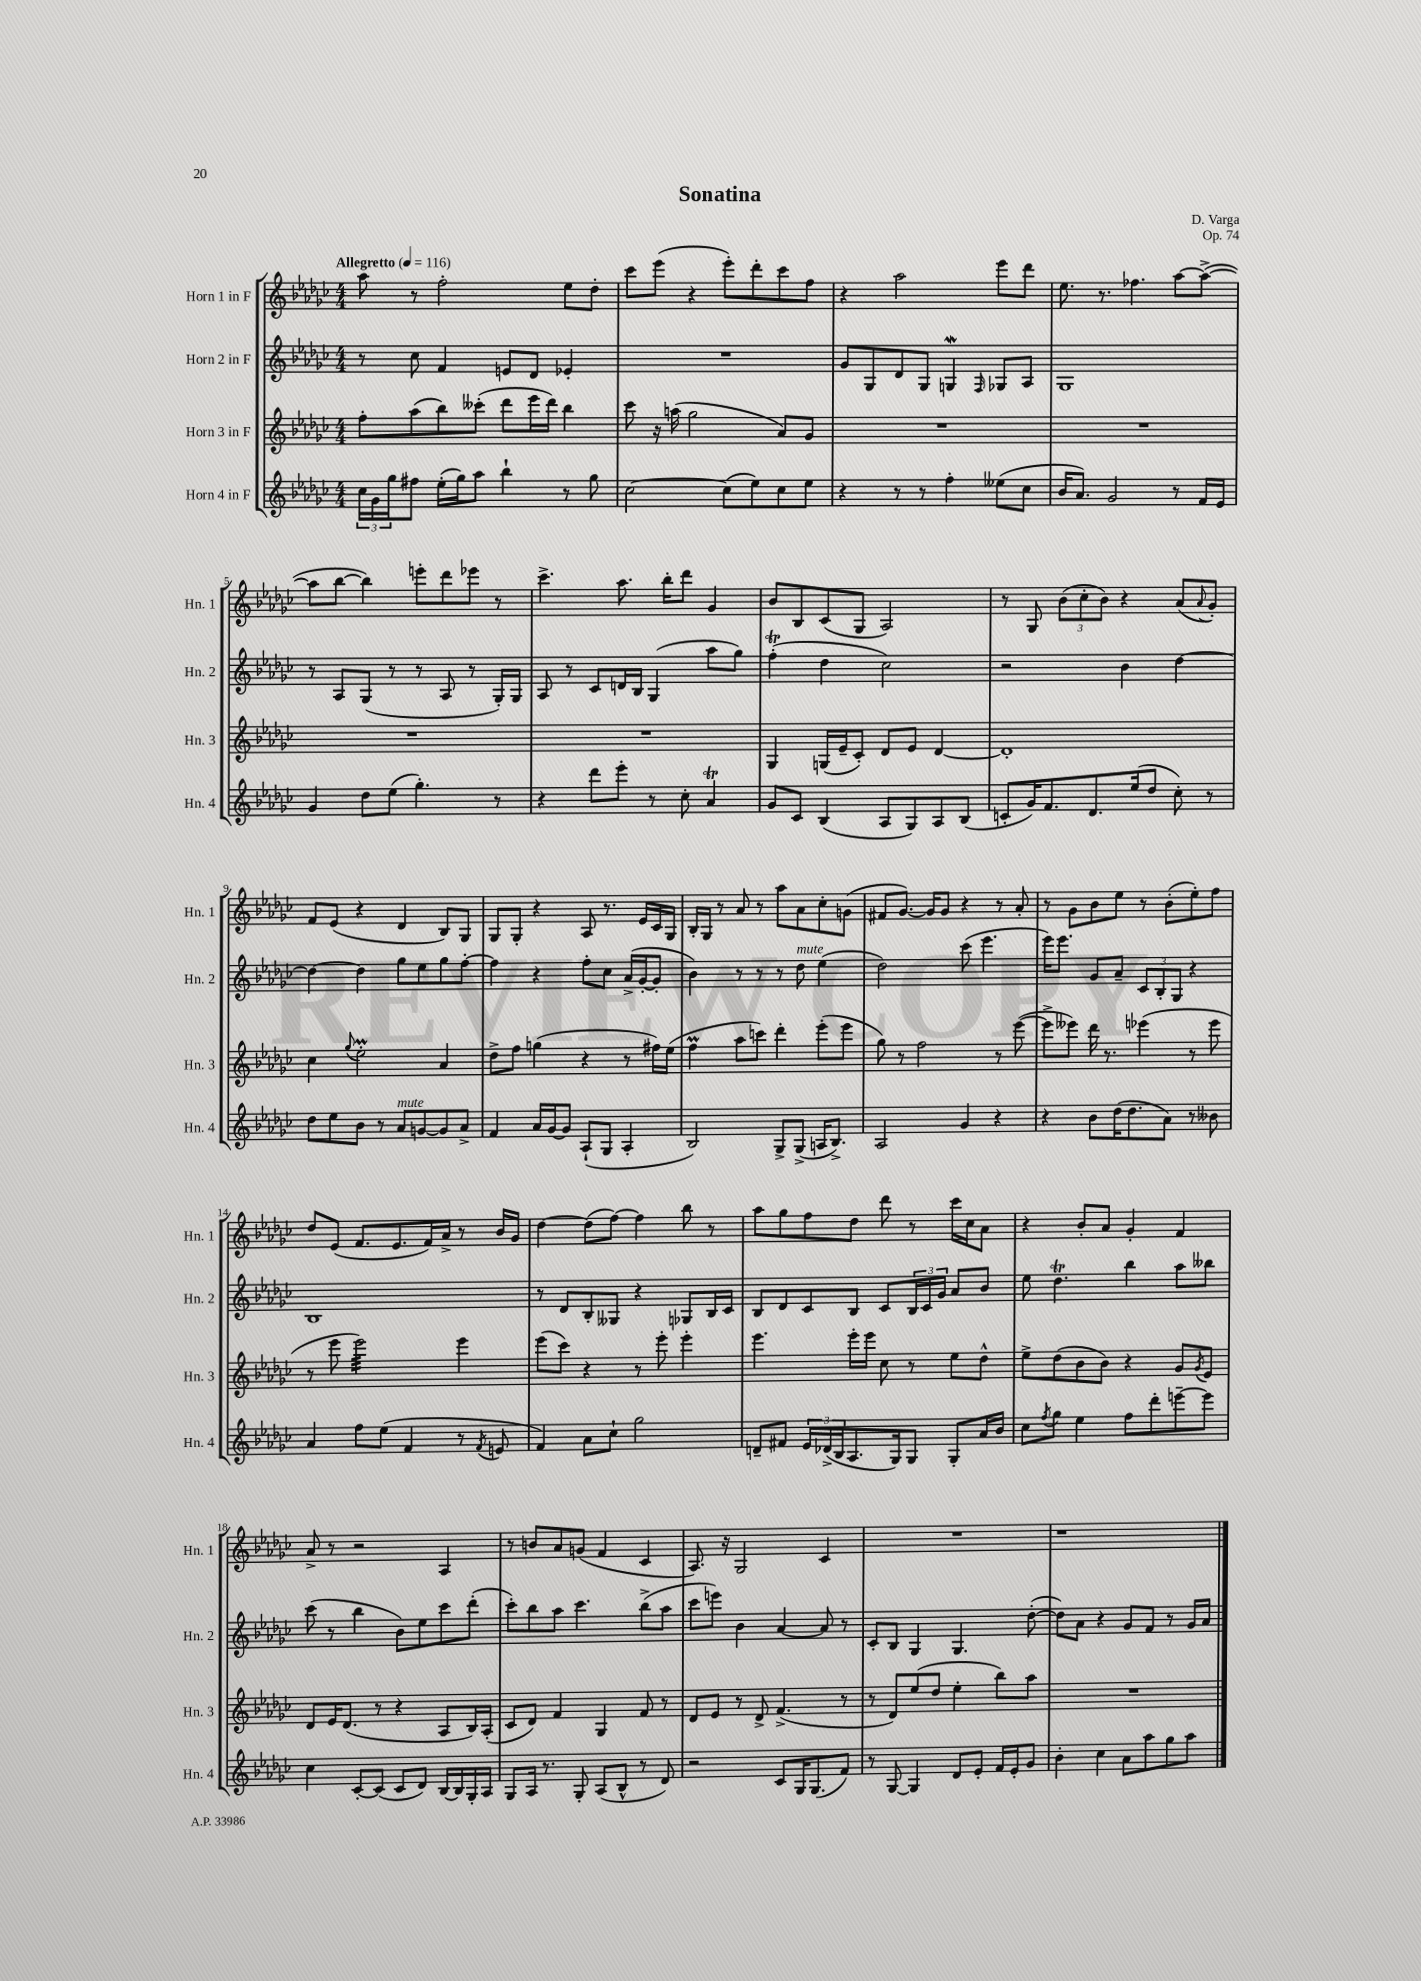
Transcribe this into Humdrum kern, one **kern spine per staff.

**kern	**kern	**kern	**kern
*staff4	*staff3	*staff2	*staff1
*clefG2	*clefG2	*clefG2	*clefG2
*k[b-e-a-d-g-c-]	*k[b-e-a-d-g-c-]	*k[b-e-a-d-g-c-]	*k[b-e-a-d-g-c-]
*M4/4	*M4/4	*M4/4	*M4/4
*MM116	*MM116	*MM116	*MM116
24cc-	8ff'	8r	8aa-
24g-	.	.	.
24gg-	.	.	.
8ff#	(8aa-	8cc-	8r
(16ee-'	8bb-)	4f	2ff'
16gg-)	.	.	.
8aa-	(8ccc--'	.	.
4bb-`	8ddd-	8e	.
.	16eee-	8d-	.
.	16ddd-)	.	.
8r	4bb-	4e-'	8ee-
8gg-	.	.	8dd-'
=	=	=	=
[2cc-	8ccc-	1r	8ccc-
.	16r	.	(8eee-
.	(16aa	.	.
.	2gg-	.	4r
(8cc-]	.	.	8eee-')
8ee-)	.	.	8ddd-'
8cc-	8a-)	.	8ccc-
8ee-	8g-	.	8ff
=	=	=	=
4r	1r	8g-	4r
.	.	8G-	.
8r	.	8d-	2aa-
8r	.	8G-	.
4ff'	.	4G	.
.	.	16qqF	.
(8ee--	.	8G-	8eee-
8cc-	.	8A-	8ddd-
=	=	=	=
16b-	1r	1G-	8.ee-
8.a-)	.	.	.
.	.	.	8.r
2g-	.	.	.
.	.	.	4.ff-
8r	.	.	[8aa-
16f	.	.	(8aa-^_
16e-	.	.	.
=	=	=	=
4g-	1r	8r	8aa-]
.	.	8A-	[8bb-
8dd-	.	(8G-	4bb-])
(8ee-	.	8r	.
4.gg-')	.	8r	8eee'
.	.	8A-	8ddd-
.	.	8r	8eee-
8r	.	16G-')	8r
.	.	16G-	.
=	=	=	=
4r	1r	8A-	4.ccc-^
.	.	8r	.
8ddd-	.	8c-	.
8eee-'	.	16d	8.aa-
.	.	16B-	.
8r	.	(4G-	.
.	.	.	16bb-'
8cc-'	.	.	8ddd-
4a-	.	8aa-	4g-
.	.	8gg-)	.
=	=	=	=
8g-	4G-	(4ff'	8b-
8c-	.	.	8B-
(4B-	(16G	4dd-	(8c-
.	16e-~	.	.
.	8c-')	.	8G-
8A-	8d-	2cc-)	2A-)
8G-)	8e-	.	.
8A-	[4d-	.	.
(8B-	.	.	.
=	=	=	=
8c'	1d-']	2r	8r
16g-)	.	.	8G-
8.f	.	.	.
.	.	.	(12b-
.	.	.	12cc-'
8.d-	.	.	.
.	.	.	12b-)
.	.	4b-	4r
(16ee-	.	.	.
8dd-	.	.	.
8cc-')	.	[4dd-	(8a-
.	.	.	8qqa-
8r	.	.	8g-')
=	=	=	=
8dd-	4cc-	4dd-_	8f
8ee-	.	.	(8e-
.	8qqgg-	.	.
8b-	2ee-'	4dd-]	4r
8r	.	.	.
8a-	.	8gg-	4d-
[8g	.	8ee-	.
8g]	4a-	8gg-	8B-)
8a-^	.	[8ff'	8G-
=	=	=	=
4f	8dd-^	4ff]	8G-
.	8ff	.	8G-'
16a-	(4gg	4r	4r
[16g-	.	.	.
8g-]	.	.	.
(8A-`	4r	8ff'	8A-
8G-	.	8cc-	8.r
4A-'	8r	(16a-^	.
.	.	[16g-'	16e-
.	16ff#)	8g-']	16c-
.	(16ee-	.	16G-
=	=	=	=
2B-)	4ff	4b-)	16B-'
.	.	.	16G-
.	.	.	8r
.	8aa-	8r	8a-
.	8ccc)	8r	8r
8G-^	4ddd-'	8r	8aa-
(8G-^	.	8dd-	8a-
16A	(8eee-'	(4ee-	8cc-'
8.B-^)	.	.	.
.	8eee-	.	(8g
=	=	=	=
2A-	8gg-)	2dd-)	8f#
.	8r	.	[8.g-)
.	2ff	.	.
.	.	.	16g-]
.	.	.	8g-
4g-	.	(8ccc-	4r
.	.	4.eee-	.
4r	8r	.	8r
.	([8eee-	.	8a-'
=	=	=	=
4r	8eee-^]	16eee-)	8r
.	.	8.eee-	.
.	8eee--)	.	8g-
8b-	16ddd-	8g-	8b-
.	8.r	.	.
(16dd-	.	8a-~	8ee-
8.dd-	.	.	.
.	(4eee-	12c-	8r
.	.	12B-'	.
8a-)	.	.	(8b-'
.	.	12G-	.
8r	8r	4r	8ee-')
8b--	8eee-	.	8ff
=	=	=	=
4a-	8r	1B-	8dd-
.	8eee-	.	(8e-
8ff	2eee-)	.	8.f
(8ee-	.	.	.
.	.	.	8.e-
4f	.	.	.
.	.	.	16f)
.	.	.	16a-^
8r	4eee-	.	8r
8qf	.	.	.
8e	.	.	16b-
.	.	.	16g-
=	=	=	=
4f)	(8eee-	8r	[4dd-
.	8ccc-)	8d-	.
8a-	4r	8B-'	(8dd-]
8cc-`	.	8G--	[8ff)
2gg-	8r	4r	4ff]
.	8eee-'	.	.
.	4eee-'	8G-	8bb-
.	.	16B-	8r
.	.	16c-	.
=	=	=	=
8d~	4.eee-	8B-	8aa-
8f#	.	8d-	8gg-
24e-	.	8c-	8ff
(24d-^	.	.	.
24B-	.	.	.
8.A-	16eee-'	8B-	8dd-
.	16eee-	.	.
.	8cc-	8c-	8ddd-
16G-)	.	.	.
8G-	8r	24B-	8r
.	.	24c-	.
.	.	24g-	.
8G-'	8ee-	8a-	16ccc-
.	.	.	16cc-
16a-	8dd-^^	8b-	8a-
16b-	.	.	.
=	=	=	=
8cc-	8ee-^	8ee-	4r
8qff	.	.	.
8gg-	(8dd-	4.dd-	.
4ee-	8b-	.	8b-'
.	8b-)	.	8a-
8ff	4r	4bb-	4g-'
8ddd-'	.	.	.
[8eee~	8g-	8aa-	4f
.	8qg-	.	.
8eee]	8e-	8bb--	.
=	=	=	=
4cc-	8d-	(8ccc-	8a-^
.	16e-	8r	8r
.	(8.d-	.	.
[8c-'	.	4bb-	2r
(8c-]	8r	.	.
8c-	4r	8b-)	.
8d-)	.	8ee-	.
[16B-	8A-	8ccc-	4A-
16B-]	.	.	.
16G-'	16B-)	(8ddd-'	.
16A-	(16A-'	.	.
=	=	=	=
8G-	8c-	8ccc-')	8r
16A-	8d-)	8bb-	8b
8.r	.	.	.
.	4f	8aa-	8a-
8G-'	.	4.ccc-	(8g
(8A-	4G-	.	4f
8B-^^	.	.	.
8r	8f	(8bb-^	4c-
8d-)	8r	8aa-	.
=	=	=	=
2r	8d-	8ccc-	8.A-)
.	8e-	8eee)	.
.	.	.	16r
.	8r	4b-	2G-
.	8d-^	.	.
8c-	(4.f^	[4a-	.
16G-	.	.	.
(8.G-	.	.	.
.	.	8a-]	4c-
8f)	8r	8r	.
=	=	=	=
8r	8r	8c-'	1r
[8G-	8d-)	8B-	.
4G-]	(8ee-	4G-	.
.	8dd-	.	.
8d-	4ee-'	4.G-	.
8e-'	.	.	.
16f	8bb-)	.	.
16e-'	.	.	.
8g-	8aa-	([8dd-'	.
=	=	=	=
4b-'	1r	8dd-])	1r
.	.	8a-	.
4cc-	.	4r	.
8a-	.	8g-	.
8aa-	.	8f	.
8gg-	.	8r	.
8aa-	.	16g-	.
.	.	16a-	.
==	==	==	==
*-	*-	*-	*-
